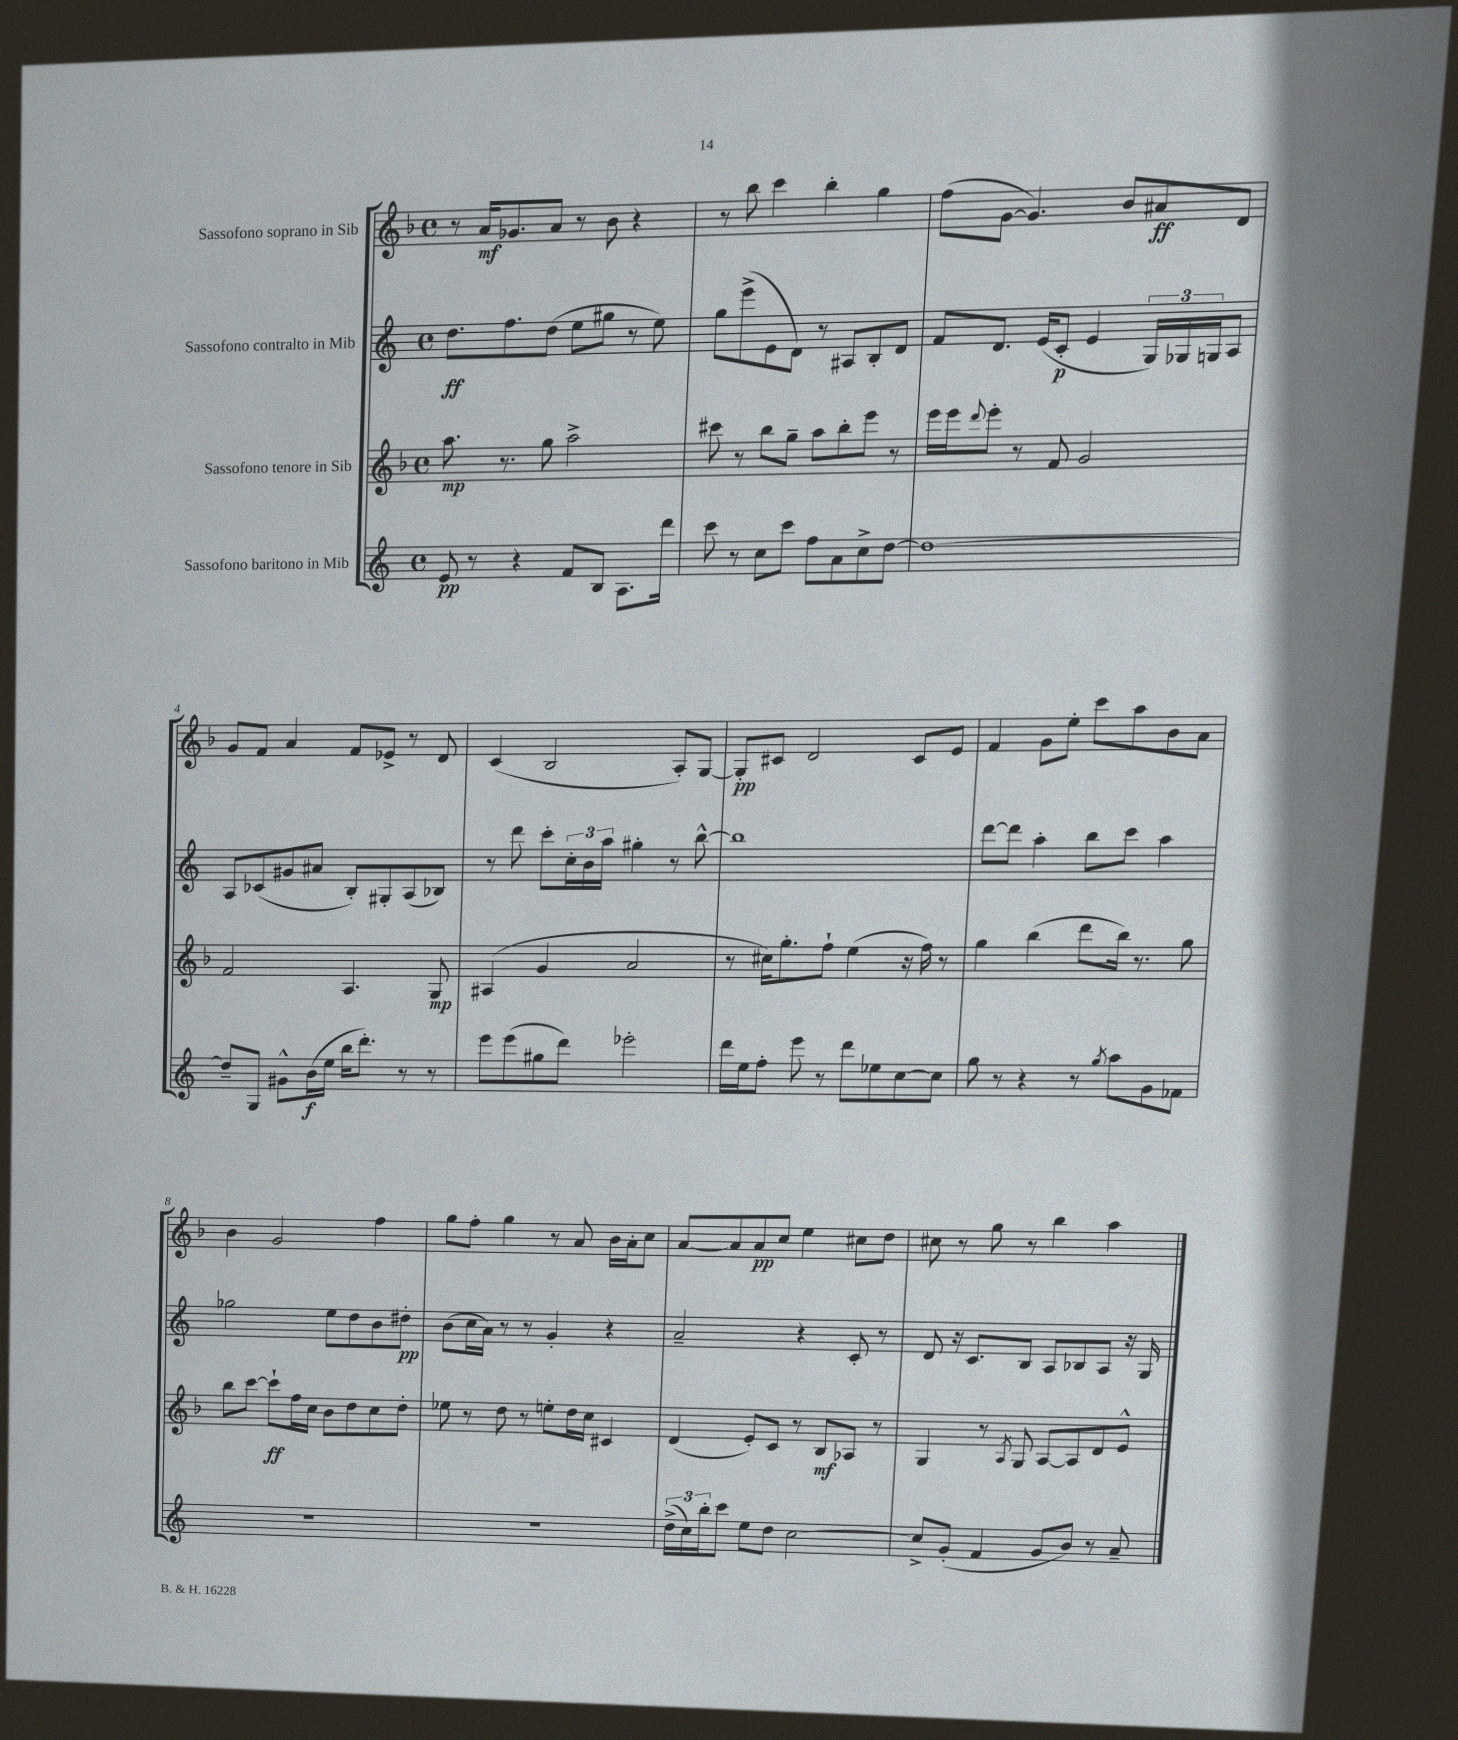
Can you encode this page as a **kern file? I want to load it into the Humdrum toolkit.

**kern	**dynam	**kern	**dynam	**kern	**dynam	**kern	**dynam
*part4	*part4	*part3	*part3	*part2	*part2	*part1	*part1
*staff4	*staff4	*staff3	*staff3	*staff2	*staff2	*staff1	*staff1
*I"Sassofono baritono in Mib	*	*I"Sassofono tenore in Sib	*	*I"Sassofono contralto in Mib	*	*I"Sassofono soprano in Sib	*
*clefG2	*	*clefG2	*	*clefG2	*	*clefG2	*
*k[]	*	*k[b-]	*	*k[]	*	*k[b-]	*
*M4/4	*	*M4/4	*	*M4/4	*	*M4/4	*
*met(c)	*	*met(c)	*	*met(c)	*	*met(c)	*
=1	=1	=1	=1	=1	=1	=1	=1
8e/	pp	8.aa\	mp	8.dd\L	ff	8r	.
8r	.	.	.	.	.	16a/KL	mf
.	.	8.r	.	8.ff\	.	8.g-X/	.
4r	.	.	.	.	.	.	.
.	.	8gg\	.	(8dd\J	.	8a/J	.
8f/L	.	2aa^\	.	8ee\L	.	8r	.
8B/J	.	.	.	8gg#X\J	.	8b-\	.
8.A\L	.	.	.	8r	.	4r	.
.	.	.	.	8ee\)	.	.	.
16ddd\Jk	.	.	.	.	.	.	.
=2	=2	=2	=2	=2	=2	=2	=2
8ccc\	.	8ccc#X\	.	8gg\L	.	8r	.
8r	.	8r	.	(8eee^\	.	8bb-\	.
8cc\L	.	8bb-\L	.	8e\	.	4ccc\	.
8ccc\J	.	8gg~\J	.	8d\J)	.	.	.
8ff\L	.	8aa\L	.	8r	.	4bb-'\	.
8a\	.	8bb-'\	.	8A#X/L	.	.	.
8cc^\	.	8eee\J	.	8B'/	.	4gg\	.
[8dd\J	.	8r	.	8d/J	.	.	.
=3	=3	=3	=3	=3	=3	=3	=3
1dd_	.	16eee\LL	.	8f/L	.	(8ff\L	.
.	.	16eee\J	.	.	.	.	.
.	.	8qqddd/	.	.	.	.	.
.	.	8eee'\J	.	8.d/J	.	[8g\J	.
.	.	8r	.	.	.	4.g/])	.
.	.	.	.	(16e/KL	.	.	.
.	.	8f/	.	8c'/J	p	.	.
.	.	2g/	.	4e/	.	.	.
.	.	.	.	.	.	8b-/L	.
.	.	.	.	24G/LL)	.	8a#X/	ff
.	.	.	.	24G-X/	.	.	.
.	.	.	.	24Gn/J	.	.	.
.	.	.	.	8A/J	.	8d/J	.
!!LO:LB:g=z
=4	=4	=4	=4	=4	=4	=4	=4
8dd~/L]	.	2f/	.	8A/L	.	8g/L	.
8G/J	.	.	.	(8c-X/	.	8f/J	.
8g#X^^\L	.	.	.	8g#X/	.	4a/	.
(16b\L	f	.	.	8a#X/J	.	.	.
16ee\JJ	.	.	.	.	.	.	.
16bb\KL	.	4.A/	.	8B'/L)	.	8f/L	.
8.ddd'\J)	.	.	.	.	.	.	.
.	.	.	.	8G#X'/	.	8e-X^/J	.
8r	.	.	.	(8A/	.	8r	.
8r	.	8G/	mp	8B-X/J)	.	8d/	.
=5	=5	=5	=5	=5	=5	=5	=5
8eee\L	.	(4A#X/	.	8r	.	(4c/	.
(8eee\	.	.	.	8ddd\	.	.	.
8gg#X\	.	4g/	.	8ccc'\L	.	2B-/	.
8ddd\J)	.	.	.	24cc'\L	.	.	.
.	.	.	.	24b\	.	.	.
.	.	.	.	24aa\JJ	.	.	.
2eee-X'\	.	2a/	.	4gg#X'\	.	.	.
.	.	.	.	8r	.	8A'/L)	.
.	.	.	.	[8bb^^\	.	[8G/J	.
=6	=6	=6	=6	=6	=6	=6	=6
16ddd\LL	.	8r	.	1bb]	.	8G'/L]	pp
16ee\J	.	.	.	.	.	.	.
8ff'\J	.	16cc#X\KL)	.	.	.	8c#X/J	.
.	.	8.gg'\	.	.	.	.	.
8eee\	.	.	.	.	.	2d/	.
8r	.	8ff`\J	.	.	.	.	.
8ddd\L	.	(4ee\	.	.	.	.	.
8ee-X\	.	.	.	.	.	.	.
[8cc\	.	16r	.	.	.	8c#/L	.
.	.	16ff\)	.	.	.	.	.
8cc\J]	.	8r	.	.	.	8e/J	.
=7	=7	=7	=7	=7	=7	=7	=7
8gg\	.	4gg\	.	[8ddd\L	.	4f/	.
8r	.	.	.	8ddd\J]	.	.	.
4r	.	(4bb-\	.	4aa'\	.	8g\L	.
.	.	.	.	.	.	8ee'\J	.
8r	.	8ddd\L	.	8bb\L	.	8ccc\L	.
8qgg/	.	.	.	.	.	.	.
8aa\L	.	16bb-\Jk)	.	8ccc\J	.	8aa\	.
.	.	8.r	.	.	.	.	.
8g\	.	.	.	4aa\	.	8b-\	.
8f-X\J	.	8gg\	.	.	.	8a\J	.
!!LO:LB:g=z
=8	=8	=8	=8	=8	=8	=8	=8
1r	.	8bb-\L	.	2gg-X\	.	4b-\	.
.	.	[8ccc\J	.	.	.	.	.
.	.	8ccc`\L]	ff	.	.	2g/	.
.	.	16ff\L	.	.	.	.	.
.	.	16cc\JJ	.	.	.	.	.
.	.	8b-\L	.	8ee\L	.	.	.
.	.	8dd\	.	8dd\	.	.	.
.	.	8cc\	.	8b\	.	4ff\	.
.	.	8dd'\J	.	8dd#X'\J	pp	.	.
=9	=9	=9	=9	=9	=9	=9	=9
1r	.	8ee-X\	.	(8b\L	.	8gg\L	.
.	.	8r	.	16cc\L	.	8ff'\J	.
.	.	.	.	16a\JJ)	.	.	.
.	.	8dd\	.	8r	.	4gg\	.
.	.	8r	.	8r	.	.	.
.	.	8een'\L	.	4g'/	.	8r	.
.	.	16dd\L	.	.	.	8a/	.
.	.	16cc\JJ	.	.	.	.	.
.	.	4c#X/	.	4r	.	16b-\LL	.
.	.	.	.	.	.	16a'\J	.
.	.	.	.	.	.	8cc\J	.
=10	=10	=10	=10	=10	=10	=10	=10
(24dd^\LL	.	(4d/	.	2a~/	.	[8a/L	.
24cc\)	.	.	.	.	.	.	.
24bb'\J	.	.	.	.	.	.	.
8ccc\J	.	.	.	.	.	8a/]	.
8ee\L	.	8e'/L)	.	.	.	8a/	pp
8dd\J	.	8c/J	.	.	.	8cc/J	.
[2cc\	.	8r	.	4r	.	4ee\	.
.	.	8B-/L	mf	.	.	.	.
.	.	8A-X/J	.	8c'/	.	8cc#X\L	.
.	.	8r	.	8r	.	8dd\J	.
=11	=11	=11	=11	=11	=11	=11	=11
8cc^/L]	.	4G/	.	8d/	.	8cc#X\	.
(8g'/J	.	.	.	16r	.	8r	.
.	.	.	.	8.c/L	.	.	.
4f/	.	8r	.	.	.	8gg\	.
.	.	8qA/	.	.	.	.	.
.	.	8G/	.	8B/J	.	8r	.
8g/L	.	[8A/L	.	8A/L	.	4bb-\	.
8b/J)	.	8A/]	.	8B-X/	.	.	.
8r	.	8d/	.	8A/J	.	4aa\	.
8a~/	.	8e^^/J	.	16r	.	.	.
.	.	.	.	16G/	.	.	.
==	==	==	==	==	==	==	==
*-	*-	*-	*-	*-	*-	*-	*-
